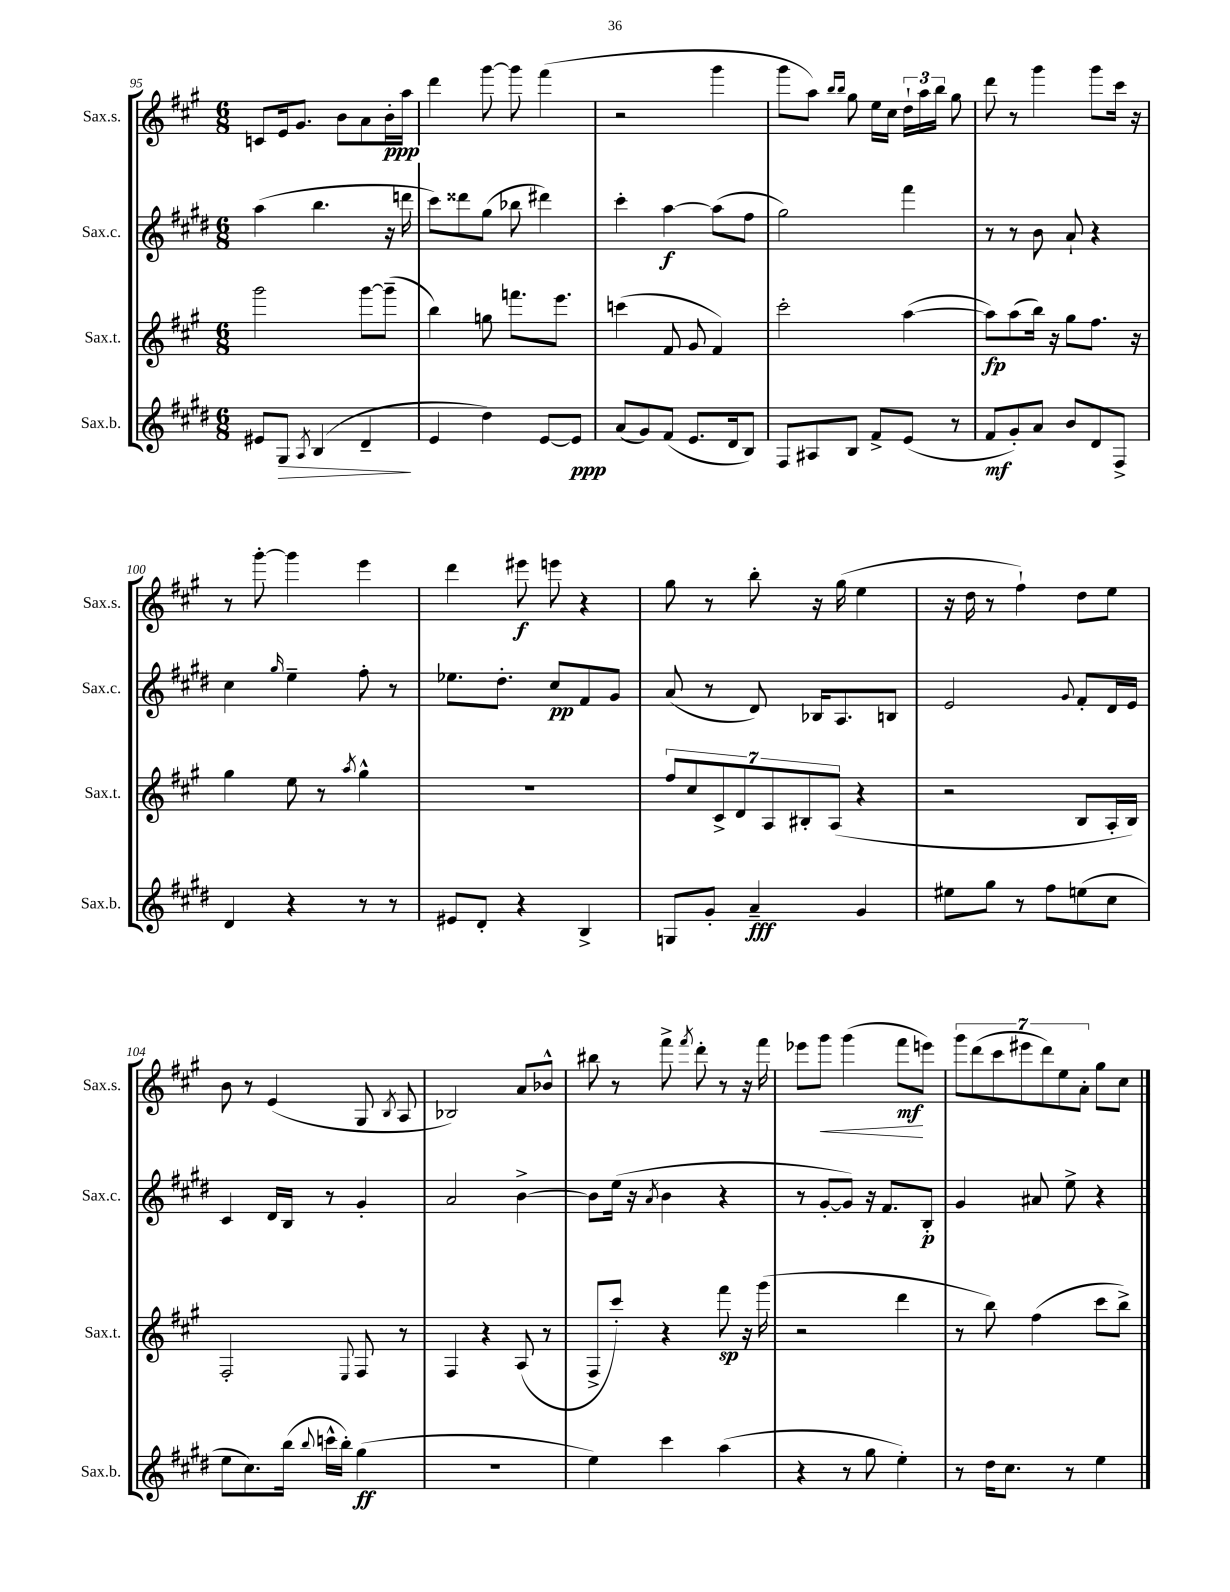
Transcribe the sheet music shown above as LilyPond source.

<<
\new StaffGroup <<
\new Staff = "s0" \with { instrumentName = "Sax.s." shortInstrumentName = "Sax.s." } {
    \clef treble \key a \major \numericTimeSignature \time 6/8
    \autoBeamOff c'8[ e'16 gis'8.] b'8[ a'8 b'16-.\ppp a''16] |
    d'''4 gis'''8~ gis'''8 fis'''4( |
    r2 gis'''4 |
    gis'''8[ a''8]) \grace { b''16[ b''16] } gis''8 e''16[ cis''16] \tuplet 3/2 { d''16[-! a''16 b''16] } gis''8 |
    d'''8 r8 gis'''4 gis'''8[ cis'''16] r16 |
    r8 gis'''8~-. gis'''4 e'''4 |
    d'''4 eis'''8\f e'''8 r4 |
    gis''8 r8 b''8-. r16 gis''16( e''4 |
    r16 d''16 r8 fis''4-!) d''8[ e''8] |
    b'8 r8 e'4( gis8 \acciaccatura { b8 } a8 |
    bes2) a'8[ bes'8]-^ |
    bis''8 r8 fis'''8-> \acciaccatura { fis'''8 } d'''8-. r8 r16 fis'''16 |
    ees'''8[ gis'''8]\< gis'''4( fis'''8[\mf\! e'''8]) |
    \tuplet 7/4 { gis'''8[ d'''8( cis'''8 eis'''8 d'''8) e''8 a'8]-. } gis''8[ cis''8] \bar "|." |
}
\new Staff = "s1" \with { instrumentName = "Sax.c." shortInstrumentName = "Sax.c." } {
    \clef treble \key e \major \numericTimeSignature \time 6/8
    \autoBeamOff a''4( b''4. r16 d'''16 |
    cis'''8[) disis'''8 gis''8]( bes''8 dis'''4) |
    cis'''4-. a''4~\f a''8[( fis''8] |
    gis''2) fis'''4 |
    r8 r8 b'8 a'8-! r4 |
    cis''4 \grace { gis''16 } e''4-- fis''8-. r8 |
    ees''8.[ dis''8.]-. cis''8[\pp fis'8 gis'8] |
    a'8( r8 dis'8) bes16[ a8. b8] |
    e'2 \appoggiatura { gis'8 } fis'8[-. dis'16 e'16] |
    cis'4 dis'16[ b16] r8 gis'4-. |
    a'2 b'4~-> |
    b'8[ e''16]( r16 \acciaccatura { a'8 } b'4 r4 |
    r8 gis'8[~-. gis'8]) r16 fis'8.[ b8]-.\p |
    gis'4 ais'8 e''8-> r4 \bar "|." |
}
\new Staff = "s2" \with { instrumentName = "Sax.t." shortInstrumentName = "Sax.t." } {
    \clef treble \key a \major \numericTimeSignature \time 6/8
    \autoBeamOff gis'''2 gis'''8[~ gis'''8]--( |
    b''4) g''8 f'''8.[ e'''8.] |
    c'''4( fis'8 gis'8 fis'4) |
    cis'''2-. a''4~( |
    a''8[\fp) a''8( b''16]) r16 gis''8[ fis''8.] r16 |
    gis''4 e''8 r8 \acciaccatura { a''8 } gis''4-^ |
    R2. |
    \tuplet 7/4 { fis''8[ cis''8 cis'8-> d'8 a8 bis8-. a8]( } r4 |
    r2 b8[ a16-. b16]) |
    fis2-. \appoggiatura { e8 } fis8 r8 |
    fis4 r4 a8( r8 |
    fis8[-> cis'''8]-.) r4 fis'''8\sp r16 gis'''16( |
    r2 d'''4 |
    r8 b''8) fis''4( cis'''8[ b''8]->) \bar "|." |
}
\new Staff = "s3" \with { instrumentName = "Sax.b." shortInstrumentName = "Sax.b." } {
    \clef treble \key e \major \numericTimeSignature \time 6/8
    \autoBeamOff eis'8[ gis8]\> \acciaccatura { a8 } b4( dis'4--\! |
    e'4 dis''4) e'8[~ e'8]\ppp |
    a'8[( gis'8) fis'8]( e'8.[ dis'16 b8]) |
    fis8[ ais8 b8] fis'8[-> e'8]( r8 |
    fis'8[\mf gis'8-.) a'8] b'8[ dis'8 fis8]-> |
    dis'4 r4 r8 r8 |
    eis'8[ dis'8]-. r4 b4-> |
    g8[ gis'8]-. a'4--\fff gis'4 |
    eis''8[ gis''8] r8 fis''8[ e''8( cis''8] |
    e''8[ cis''8.) b''16]( \appoggiatura { b''8 } c'''16[-^ b''16]-.) gis''4\ff( |
    R2. |
    e''4) cis'''4 a''4( |
    r4 r8 gis''8 e''4-.) |
    r8 dis''16[ cis''8.] r8 e''4 \bar "|." |
}
>>
>>
\layout { \context { \Score currentBarNumber = #95 } }
